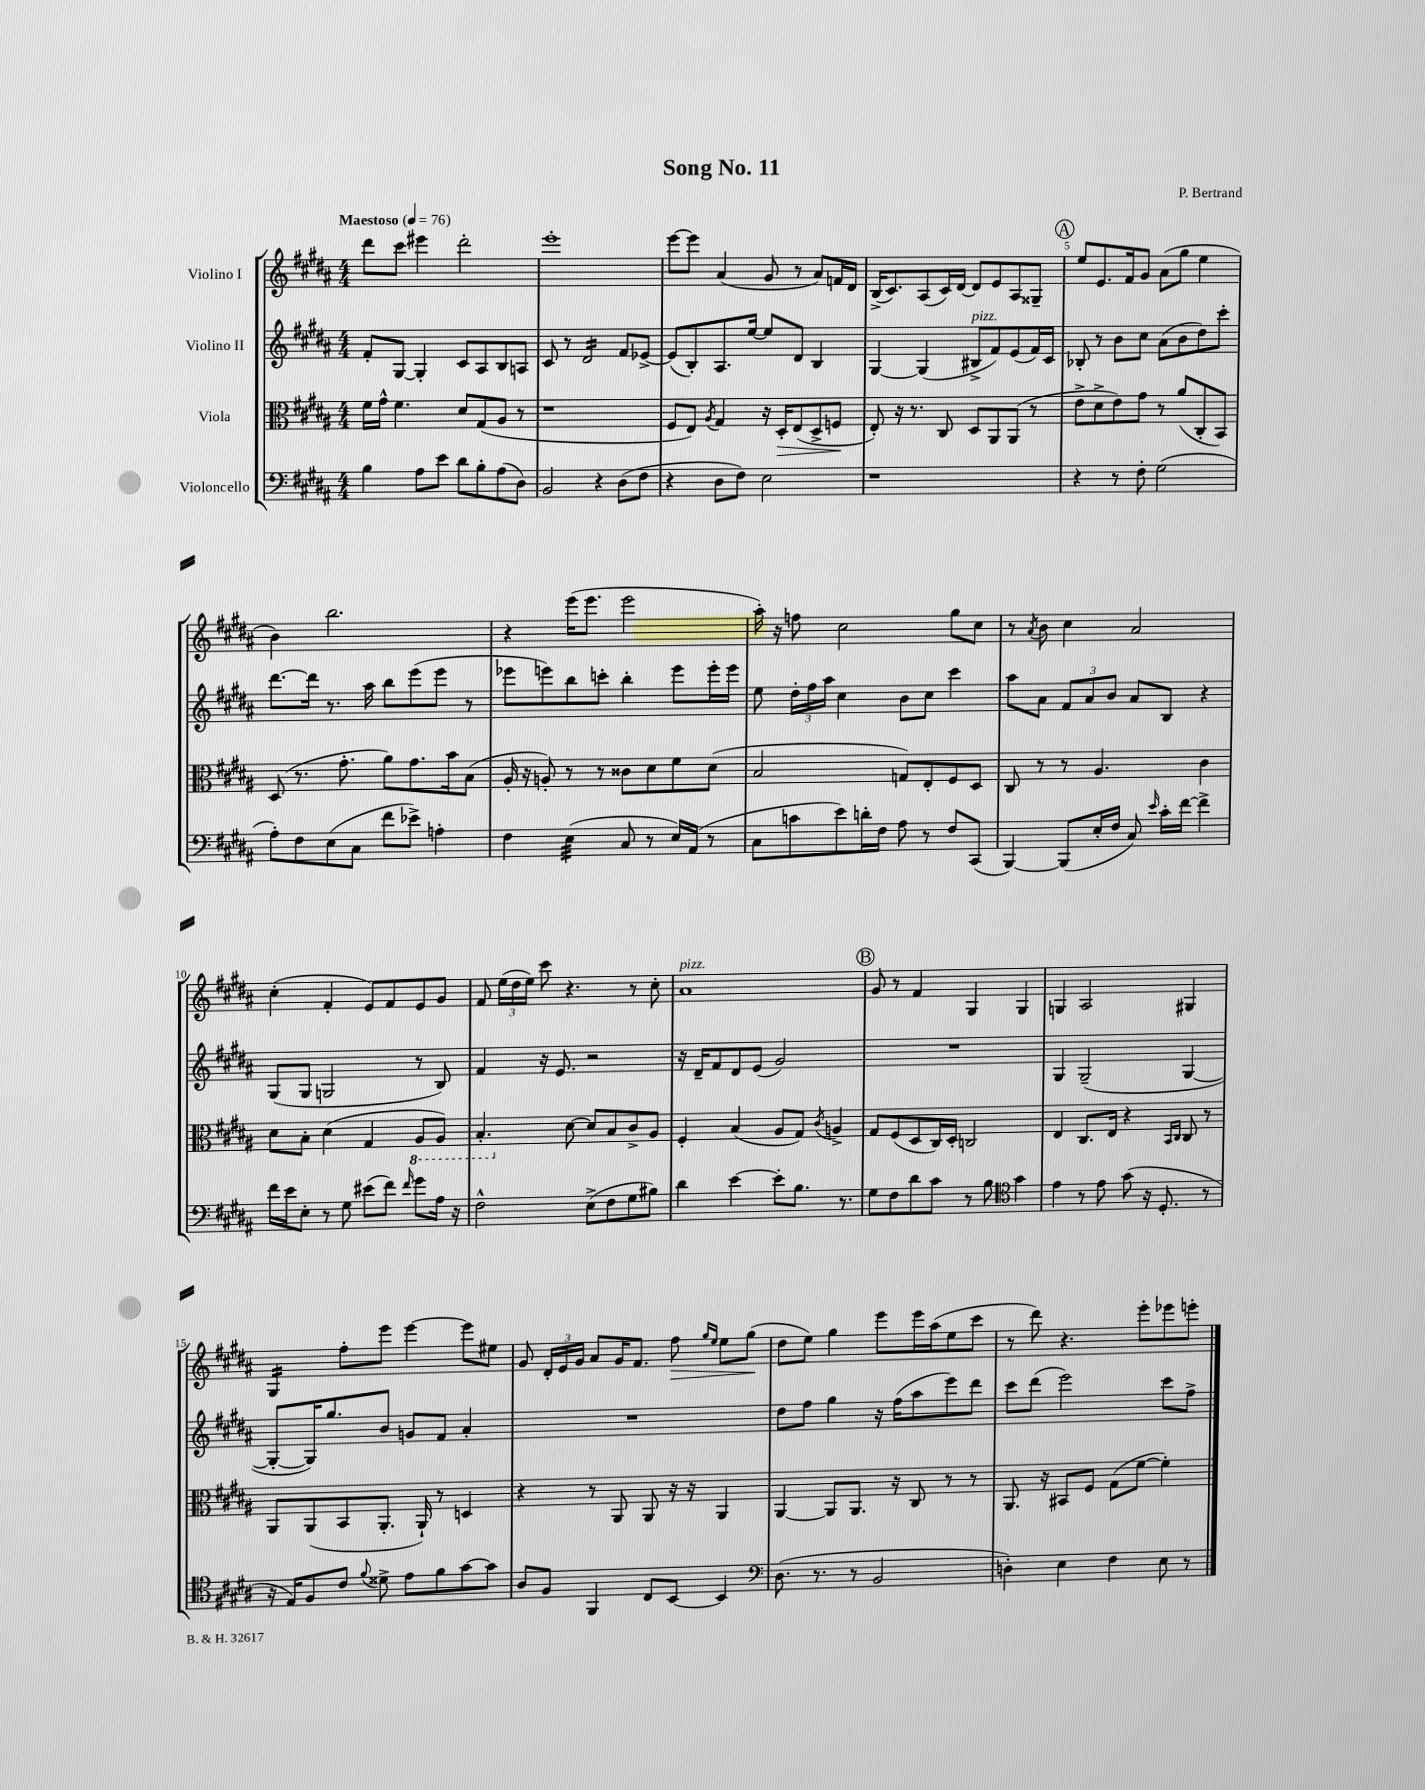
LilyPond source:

\header { title = "Song No. 11" composer = "P. Bertrand" }
<<
\new StaffGroup <<
\new Staff = "s0" \with { instrumentName = "Violino I" } {
    \clef treble \key b \major \numericTimeSignature \time 4/4 \tempo "Maestoso" 4 = 76
    \autoBeamOff dis'''8[ cis'''8] eis'''4 dis'''2-. |
    e'''1-. |
    e'''8[~ e'''8] ais'4( gis'8 r8 ais'8[) f'16 dis'16] |
    b16[->( cis'8.) ais8( cis'16) dis'16]~ dis'8[ e'8 ais8 gisis8]-- |
    \mark \markup { \circle "A" } e''8[ e'8. fis'16 gis'8] ais'8[( gis''8] e''4 |
    b'4) b''2. |
    r4 e'''16[( e'''8.] e'''2 |
    ais''16-.) r16 f''8 cis''2 gis''8[ cis''8] |
    r8 \acciaccatura { ais'8 } b'8 cis''4 ais'2 |
    cis''4-.( fis'4-. e'8[) fis'8 e'8 gis'8] |
    fis'8 \tuplet 3/2 { e''16[( dis''16 e''16]) } cis'''8 r4. r8 cis''8-. |
    ais'1^\markup { \italic "pizz." } |
    \mark \markup { \circle "B" } gis'8 r8 fis'4 gis4 gis4 |
    g4 ais2 gis4 |
    gis4:16 fis''8[-. e'''8] e'''4~ e'''8[ eis''8] |
    gis'8 \tuplet 3/2 { dis'16[-. e'16 gis'16] } ais'8[ gis'16 fis'8.] fis''8\> \grace { gis''16[ e''16] } e''8[ gis''8]\!( |
    dis''8[ e''8]) gis''4 e'''8[ e'''16 ais''16( e''8 cis'''8] |
    r8 dis'''8) r4. e'''8[-. ees'''8 e'''8]-. \bar "|." |
}
\new Staff = "s1" \with { instrumentName = "Violino II" } {
    \clef treble \key b \major \numericTimeSignature \time 4/4
    \autoBeamOff fis'8[-. gis8]~ gis4-. cis'8[ ais8 b8 a8] |
    cis'8 r8 dis'2:16 fis'8[ ees'8]~-> |
    ees'8[( b8-.) ais8. e''16]~ e''8[ dis'8] b4 |
    gis4~ gis4( bis8[->^\markup { \italic "pizz." } fis'8) e'8( fis'16) cis'16] |
    \mark \markup { \circle "A" } bes8-. r8 b'8[ cis''8] ais'8[( b'8 dis''8) cis'''8]-. |
    dis'''8.[~ dis'''16] r8. ais''16 b''8[ e'''8( e'''8] r8 |
    ees'''8[ e'''8) b''8 c'''8]-. b''4-. e'''8[ e'''16-. e'''16] |
    e''8 \tuplet 3/2 { dis''16[-. fis''16 ais''16] } cis''4 b'8[ cis''8] cis'''4 |
    ais''8[ ais'8] \tuplet 3/2 { fis'8[ ais'8 b'8] } ais'8[ b8] r4 |
    gis8[( gis8] g2 r8 b8) |
    fis'4 r16 e'8. r2 |
    r16 dis'16[-- fis'8 dis'8 e'8]( gis'2) |
    \mark \markup { \circle "B" } R1 |
    gis4 gis2--( gis4~ |
    gis8[~-. gis16) gis''8. b'8] g'8[ fis'8] ais'4-. |
    R1 |
    dis''8[ fis''8] gis''4 r16 fis''16[( ais''8 e'''8) dis'''8] |
    cis'''8[ dis'''8]( e'''2) cis'''8[ fis''8]-> \bar "|." |
}
\new Staff = "s2" \with { instrumentName = "Viola" } {
    \clef alto \key b \major \numericTimeSignature \time 4/4
    \autoBeamOff fis'16[ gis'16]-^ fis'4. dis'8[ gis8( ais8] r8 |
    r1 |
    fis8[ e8]) \acciaccatura { ais8 } gis4 r16 dis16[-.\> e8( dis8-> f8]\! |
    e8-.) r16 r8. cis8 dis8[ ais,8 ais,8]( r8 |
    \mark \markup { \circle "A" } e'8[-> dis'8-> e'8) gis'8] r8 ais'8[( cis8-. b,8]) |
    dis8( r8. gis'8.-. ais'8[) gis'8. b'16 b8]( |
    ais16-. r16 a8-.) r8 r8 cisis'8[ dis'8 fis'8 dis'8]( |
    b2 g8[) e8-. fis8 dis8] |
    cis8 r8 r8 ais4. cis'4 |
    dis'8[ b8]-. dis'4( gis4 \ottava #-1 ais,8[ ais,8]) |
    b,4.-. \ottava #0 dis'8~ dis'8[ b8 cis'8-> ais8] |
    fis4-. b4( ais8[ gis8]) \acciaccatura { cis'8 } a4-> |
    \mark \markup { \circle "B" } gis8[ fis8( dis8 cis16) dis16]-. c2 |
    e4 cis8.[ e16] r4 \grace { b,16[ cis16] } cis8 r8 |
    ais,8[ ais,8( b,8 ais,8.]-. ais,16-!) r8 d4 |
    r4 r8 ais,8 ais,8 r16 r16 ais,4 |
    ais,4~ ais,8[ ais,8.] r16 cis8 r8 r8 |
    ais,8. r16 bis,8[ fis8] gis8[( fis'8]~ fis'4-.) \bar "|." |
}
\new Staff = "s3" \with { instrumentName = "Violoncello" } {
    \clef bass \key b \major \numericTimeSignature \time 4/4
    \autoBeamOff b4 ais8[ e'8] dis'8[ b8-. ais8( dis8]) |
    b,2 r4 dis8[( fis8] |
    r4 dis8[ fis8]) e2 |
    r1 |
    \mark \markup { \circle "A" } r4 r8 fis8-. gis2( |
    ais8[-.) fis8 e8( cis8] fis'8[ ees'8]->) a4-. |
    fis4 e4:32( cis8 r8 e16[) ais,16]( r8 |
    cis8[ c'8 e'8) d'16-. fis16] ais8 r8 fis8[ cis,8]( |
    b,,4~) b,,8[( e16-. fis16] cis8) \grace { e'16 } cis'16[-. fis'16]~ fis'4-> |
    fis'16[ e'16 e8]-. r8 gis8 eis'8[( fis'8]) \grace { fis'16 } gis'8[ ais16] r16 |
    fis2-^ e8[->( fis8 gis8 bis8]) |
    dis'4 e'4~ e'8[-. b8.] r8. |
    \mark \markup { \circle "B" } gis8[ fis8 dis'8 cis'8] r8 b8 \clef tenor gis'4 |
    e'4 r8 e'8 gis'8( r16 dis8.-. r8 |
    r16 e16[) fis8 cis'8] \appoggiatura { fis'8 } disis'8-> e'8[ fis'8 gis'8~ gis'8] |
    ais8[ fis8] fis,4 cis8[ b,8]~ b,4 |
    \clef bass dis8.( r8. r8 b,2 |
    d4-.) e4 fis4 e8 r8 \bar "|." |
}
>>
>>
\layout { \context { \Score \override BarNumber.break-visibility = ##(#f #t #t) barNumberVisibility = #(every-nth-bar-number-visible 5) } }
